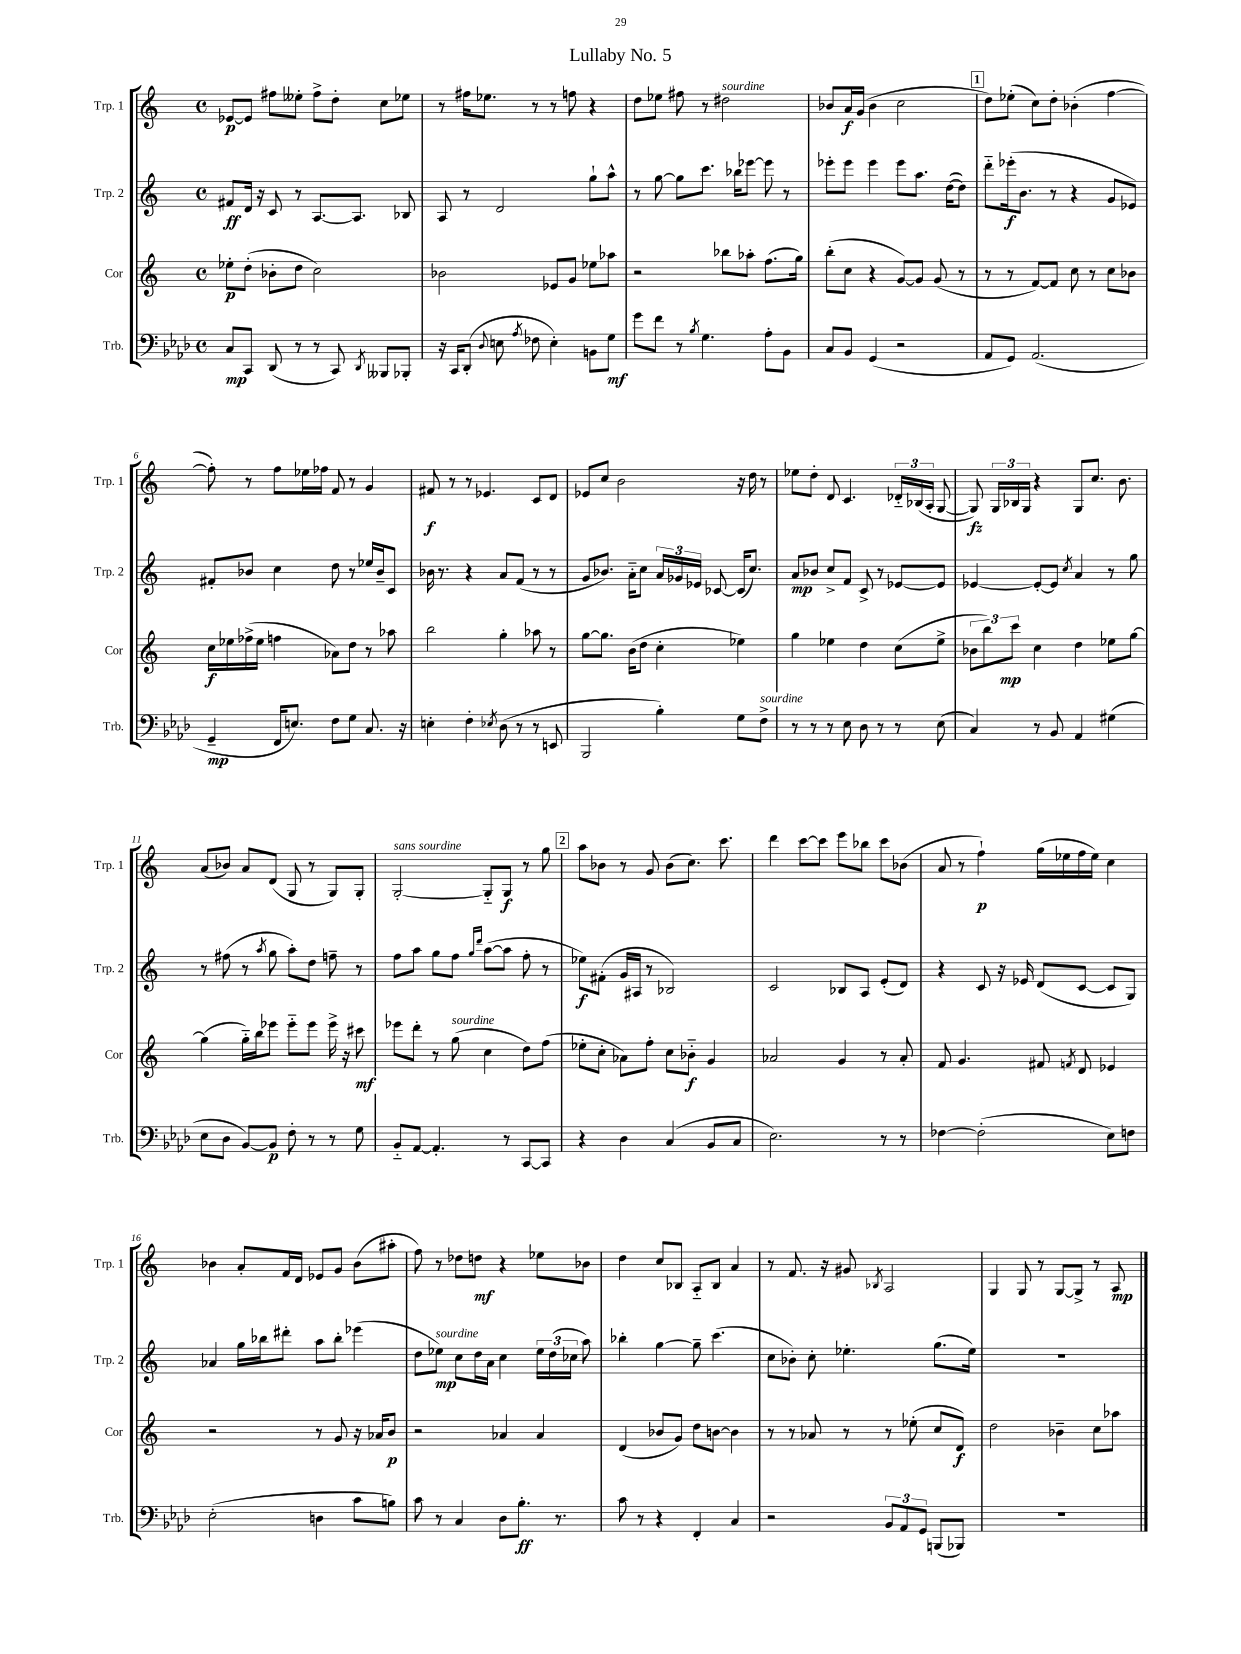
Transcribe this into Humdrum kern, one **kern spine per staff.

**kern	**kern	**kern	**kern
*staff4	*staff3	*staff2	*staff1
*clefF4	*clefG2	*clefG2	*clefG2
*k[b-e-a-d-]	*k[]	*k[]	*k[]
*M4/4	*M4/4	*M4/4	*M4/4
*met(c)	*met(c)	*met(c)	*met(c)
8C/L	8ee-'\L	8f#/L	[8e-/L
8CC/J	(8dd'\J	16d/Jk	8e-/]J
.	.	16r	.
(8DD-/	8b-'\L	8c/	8ff#\L
8r	8dd\J	8r	8ee--'\J
8r	2cc\)	[8.A/L	8ff#^\L
8CC/)	.	.	8dd'\J
.	.	8.A/]J	.
8qDD-/	.	.	.
8BBB--/L	.	.	8cc\L
8BBB-'/J	.	8B-/	8ee-\J
=	=	=	=
16r	2b-\	8A/	8r
16CC/LK	.	.	.
(8DD-'/J	.	8r	16ff#\LK
.	.	.	8.ee-\J
8qqD-/	.	.	.
8E\	.	2d/	.
8qA-/	.	.	.
8F-\	.	.	8r
4E'\)	8e-/L	.	8r
.	8g/J	.	8ff\
8BB\L	8ee-\L	8gg`\L	4r
8G\J	8aa-\J	8aa^^\J	.
=	=	=	=
8g\L	2r	8r	8dd\L
8f\J	.	[8gg\	8ee-\J
8r	.	8gg\]L	8ff#\
8qB-/	.	.	.
4.G\	.	8.ccc\J	8r
.	8bb-\L	.	2dd#\
.	.	16bb-\LK	.
.	8aa-'\J	[8eee-\J	.
8A-'\L	(8.ff\L	8eee-\]	.
8BB-\J	.	8r	.
.	16gg\Jk)	.	.
=	=	=	=
8C/L	(8bb'\L	8eee-'\L	8b-/L
8BB-/J	8cc\J	8eee-\J	16a/L
.	.	.	(16g/JJ
(4GG/	4r	4eee-\	4b-\
2r	[8g/L)	8eee-\L	2cc\
.	8g/]J	8.aa\J	.
.	(8g/	.	.
.	.	([16dd\LK	.
.	8r	8dd\]J)	.
=	=	=	=
8AA-/L	8r	8ddd'~\L	8dd\L)
8GG/J)	8r	(16eee-'\k	(8ee-'\J
.	.	8.b\J	.
(2.AA-/	[8f/L)	.	8cc\L)
.	8f/]J	8r	8dd'\J
.	8cc\	4r	(4b-'\
.	8r	.	.
.	8cc\L	8g/L	[4ff\
.	8b-\J	8e-/J)	.
=	=	=	=
4GG~/	16cc\LL	8f#'/L	8ff'\])
.	16ee-\	.	.
.	(16ff-^\	8b-/J	8r
.	16ee-\JJ	.	.
16FF/LK	4ff\	4cc\	8ff\L
8.E/J)	.	.	.
.	.	.	16ee-\L
.	.	.	16ff-\JJ
8F\L	8a-\L)	8dd\	8f/
8G\J	8dd\J	8r	8r
8.C/	8r	16ee-/LL	4g/
.	.	16b-~/J	.
.	8aa-\	8c/J	.
16r	.	.	.
=	=	=	=
4E'\	2bb\	16b-\	8f#/
.	.	8.r	.
.	.	.	8r
4F'\	.	4r	8r
.	.	.	4.e-/
8qE-/	.	.	.
(8D-\	4gg'\	8a/L	.
8r	.	(8f/J	.
8r	8aa-\	8r	8c/L
8EE/	8r	8r	8d/J
=	=	=	=
2BBB-/	[8gg\L	8g/L	8e-/L
.	8.gg\]J	8.b-/J)	8cc/J
.	.	.	2b\
.	(16b\LK	16a'~\LK	.
.	8dd\J	8cc\J	.
4B-'\)	4cc'\	24a/LL	.
.	.	24g-/	.
.	.	24e-/JJ	.
.	.	[8c-/	.
8G\L	4ee-\)	(16c-/]LK	16r
.	.	8.cc/J)	16dd\
8F^\J	.	.	8r
=	=	=	=
8r	4gg\	8a/L	8ee-\L
8r	.	8b-/J	8dd'\J
8r	4ee-\	8cc^/L	8d/
8E-\	.	8f/J	4.c/
8D-\	4dd\	8c^/	.
8r	.	8r	.
8r	(8cc\L	[8e-/L	24d-'~/LL
.	.	.	(24B-/
.	.	.	24A'/JJ
(8E-\	8ee-^\J	8e-/]J	[8G/
=	=	=	=
4C/)	12b-\L	[4e-/	8G/])
.	12bb\)	.	.
.	.	.	24G/LL
.	12ccc\J	.	24B-/
.	.	.	24G/JJ
8r	4cc\	8e-'/_L	4r
8BB-/	.	8e-/]J	.
.	.	8qcc/	.
4AA-/	4dd\	4a/	8G/L
.	.	.	8.cc/J
(4G#\	8ee-\L	8r	.
.	.	.	8.b\
.	[8gg\J	8gg\	.
=	=	=	=
8E-\L	(4gg\]	8r	(8a/L
8D-\J	.	(8ff#\	8b-/J)
[8BB-/L)	16gg'~\LL)	8r	8a/L
.	16bb\J	.	.
.	.	8qaa/	.
8BB-/]J	8eee-\J	8gg\	(8d/J
8F'\	8eee-'~\L	8aa'\L)	8G/
8r	8eee-\J	8dd\J	8r
8r	16eee-^\	8ff~\	8G/L)
.	16r	.	.
8G\	8ccc#\	8r	8G'/J
=	=	=	=
8BB-'~/L	8eee-\L	8ff\L	[2G'/
[8AA-/J	8ddd'\J	8aa\J	.
4.AA-'/]	8r	8gg\L	.
.	(8gg\	8ff\J	.
.	.	16qqgg/LL	.
.	.	16qqddd/JJ	.
.	4cc\	([8aa\L	8G'~/]L
8r	.	8aa\]J	8G/J
[8CC/L	8dd\L)	8ff'\	8r
8CC/]J	(8ff\J	8r	8gg\
=	=	=	=
4r	8ee-'\L	8ee-\L)	8aa\L
.	8cc'\J	(8f#'\J	8b-\J
4D-\	8a-\L)	16g/LL	8r
.	.	16A#/JJ	.
.	8ff'\J	8r	8g/
(4C/	8cc\L	2B-/)	(8b-\L
.	8b-'~\J	.	8.cc\J)
8BB-/L	4g/	.	.
.	.	.	8.ccc\
8C/J	.	.	.
=	=	=	=
2.E-\)	2a-/	2c/	4ddd\
.	.	.	[8ccc\L
.	.	.	8ccc\]J
.	4g/	8B-/L	8eee\L
.	.	8A/J	8bb-\J
8r	8r	(8e'/L	8ccc\L
8r	8a-'/	8d/J)	(8b-\J
=	=	=	=
[4F-\	8f/	4r	8a/
.	4.g/	.	8r
(2F-'\]	.	8c/	4ff`\)
.	.	16r	.
.	.	16e-/	.
.	8f#/	(8d/L	(16gg\LL
.	.	.	16ee-\
.	8qf/	.	.
.	8d/	[8c/J	16ff\
.	.	.	16ee-\JJ)
8E-\L)	4e-/	8c/]L	4cc\
8F\J	.	8G/J)	.
=	=	=	=
(2E-'\	2r	4a-/	4b-\
.	.	16gg\LL	8a'/L
.	.	16bb-\J	.
.	.	8ddd#'\J	16f/L
.	.	.	16d/JJ
4D\	8r	8aa\L	8e-/L
.	8g/	8bb-'\J	8g/J
8c\L	16r	(4eee-\	(8b-\L
.	16a-/LK	.	.
8B\J)	8b/J	.	8aa#'\J
=	=	=	=
8c\	2r	8dd\L	8ff\)
8r	.	8ee-\J)	8r
4C/	.	8cc\L	8dd-\L
.	.	16dd\L	8dd\J
.	.	16a\JJ	.
8D-\L	4a-/	4cc\	4r
8.B-'\J	.	.	.
.	4a-/	24ee-\LL	8ee-\L
.	.	(24dd\	.
8.r	.	.	.
.	.	24cc-\JJ	.
.	.	8aa\)	8b-\J
=	=	=	=
8c\	(4d/	4bb-'\	4dd\
8r	.	.	.
4r	8b-/L	[4gg\	8cc/L
.	8g/J)	.	8B-/J
4FF'/	8dd\L	8gg~\]	8A'~/L
.	[8b\J	(4.ccc\	8B-/J
4C/	4b\]	.	4a/
=	=	=	=
2r	8r	8cc\L	8r
.	8r	8b-'\J)	8.f/
.	8a-/	8cc'\	.
.	.	.	16r
.	8r	4.ee-'\	8g#/
.	.	.	8qB-/
12BB-/L	8r	.	2A/
12AA-/	.	.	.
.	(8ee-'\	.	.
12GG/J	.	.	.
(8BBB/L	8cc/L	(8.gg\L	.
8BBB-/J)	8d/J)	.	.
.	.	16ee-\Jk)	.
=	=	=	=
1r	2dd\	1r	4G/
.	.	.	8G/
.	.	.	8r
.	4b-~\	.	[8G/L
.	.	.	8G^/]J
.	8cc\L	.	8r
.	8aa-\J	.	8A/
==	==	==	==
*-	*-	*-	*-
